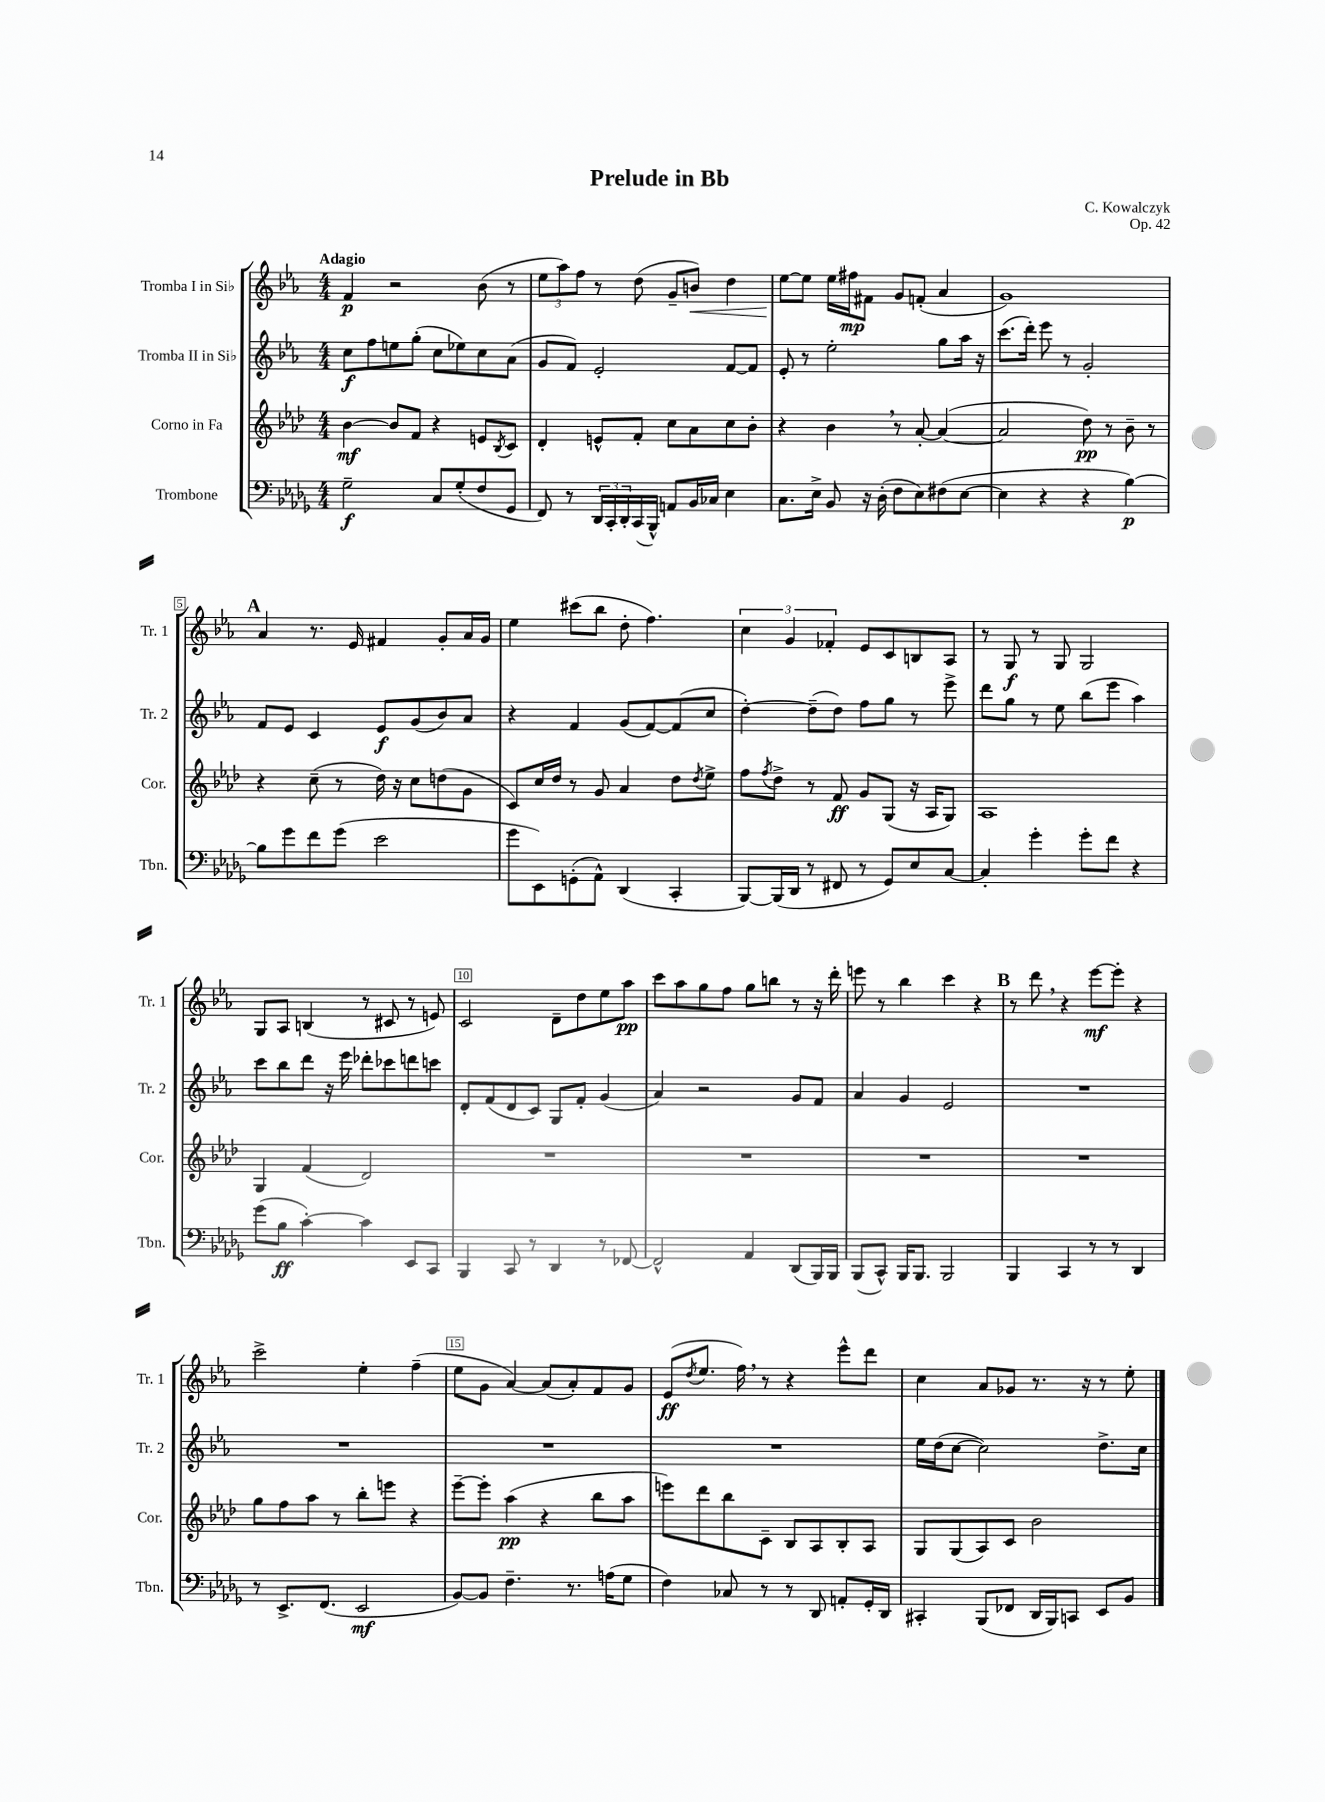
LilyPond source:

\header { title = "Prelude in Bb" composer = "C. Kowalczyk" opus = "Op. 42" }
<<
\new StaffGroup <<
\new Staff = "s0" \with { instrumentName = "Tromba I in Sib" shortInstrumentName = "Tr. 1" } {
    \clef treble \key ees \major \numericTimeSignature \time 4/4 \tempo "Adagio"
    f'4\p r2 bes'8( r8 |
    \tuplet 3/2 { ees''8 aes''8) f''8 } r8 d''8( g'8-- b'8\<) d''4 |
    ees''8~\! ees''8 ees''16 fis''16\mp fis'8 g'8 f'8-.( aes'4 |
    g'1) |
    \mark \markup { \bold "A" } aes'4 r8. ees'16 fis'4 g'8-. aes'16 g'16 |
    ees''4 cis'''8( bes''8 d''8-. f''4.) |
    \tuplet 3/2 { c''4 g'4 fes'4-. } ees'8 c'8 b8 aes8 |
    r8 g8\f r8 g8 g2 |
    g8 aes8 b4( r8 cis'8 r8 e'8) |
    c'2 d'8-- d''8 ees''8 aes''8\pp |
    c'''8 aes''8 g''8 f''8 g''8 b''8 r8 r16 d'''16-. |
    e'''8 r8 bes''4 c'''4 r4 |
    \mark \markup { \bold "B" } r8 d'''8 \breathe r4 ees'''8~\mf ees'''8-. r4 |
    c'''2-> ees''4-. f''4--( |
    ees''8 g'8 aes'4~) aes'8( aes'8-.) f'8 g'8 |
    ees'8\ff( \acciaccatura { d''8 } ees''8. f''16) \breathe r8 r4 ees'''8-^ d'''8 |
    c''4 aes'8 ges'8 r8. r16 r8 ees''8-. \bar "|." |
}
\new Staff = "s1" \with { instrumentName = "Tromba II in Sib" shortInstrumentName = "Tr. 2" } {
    \clef treble \key ees \major \numericTimeSignature \time 4/4
    c''8\f f''8 e''8 g''8-.( c''8 ees''8) c''8 aes'8( |
    g'8 f'8) ees'2-. f'8~ f'8 |
    ees'8-. r8 ees''2-. g''8 aes''16 r16 |
    c'''8.( d'''16-.) ees'''8 r8 g'2-. |
    \mark \markup { \bold "A" } f'8 ees'8 c'4 ees'8\f g'8( bes'8) aes'8 |
    r4 f'4 g'8( f'8~) f'8( c''8 |
    d''4~-.) d''8--( d''8) f''8 g''8 r8 ees'''8-> |
    d'''8 g''8 r8 ees''8 bes''8( ees'''8 aes''4) |
    c'''8 bes''8 d'''8 r16 ees'''16 des'''8-. ces'''8 d'''8 c'''8 |
    d'8-. f'8( d'8 c'8) g8 f'8-. g'4( |
    aes'4) r2 g'8 f'8 |
    aes'4 g'4 ees'2 |
    \mark \markup { \bold "B" } R1 |
    R1 |
    R1 |
    R1 |
    ees''16 d''16( c''8~ c''2) d''8.-> c''16 \bar "|." |
}
\new Staff = "s2" \with { instrumentName = "Corno in Fa" shortInstrumentName = "Cor." } {
    \clef treble \key aes \major \numericTimeSignature \time 4/4
    bes'4~\mf bes'8 f'8 r4 e'8 \acciaccatura { bes8 } c'8 |
    des'4-. e'8-^ f'8-. c''8 aes'8 c''8 bes'8-. |
    r4 bes'4 \breathe r8 aes'8~-. aes'4~( |
    aes'2 des''8\pp) r8 bes'8-- r8 |
    \mark \markup { \bold "A" } r4 c''8--( r8 des''16) r16 c''8 d''8( g'8 |
    c'8) c''16 des''16 r8 g'8 aes'4 des''8 \acciaccatura { des''8 } ees''8-> |
    f''8 \acciaccatura { f''8 } des''8-> r8 f'8\ff g'8 g8( r16 aes16 g8) |
    aes1 |
    g4 f'4( des'2) |
    R1 |
    R1 |
    R1 |
    \mark \markup { \bold "B" } R1 |
    g''8 f''8 aes''8 r8 bes''8-. e'''8 r4 |
    ees'''8~-- ees'''8-. aes''4\pp( r4 bes''8 aes''8 |
    e'''8) des'''8 bes''8 c'8-- bes8 aes8 bes8-. aes8 |
    g8 g8( aes8) c'8 bes'2 \bar "|." |
}
\new Staff = "s3" \with { instrumentName = "Trombone" shortInstrumentName = "Tbn." } {
    \clef bass \key des \major \numericTimeSignature \time 4/4
    ges2--\f c8 ges8-.( f8 ges,8 |
    f,8) r8 \tuplet 3/2 { des,16 c,16-. des,16-. } c,16( bes,,16-^) a,8 bes,16 ces16 ees4 |
    c8. ees16-> bes,8 r16 des16-.( f8 ees8) fis8( ees8~ |
    ees4 r4 r4 bes4~\p) |
    \mark \markup { \bold "A" } bes8 ges'8 f'8 ges'8( ees'2 |
    ges'8 ees,8) g,8-.( aes,8-^) des,4( c,4-. |
    bes,,8~) bes,,16( des,16 r8 fis,8 r8 ges,8) ees8 c8~ |
    c4-. ges'4-. ges'8-. f'8 r4 |
    ges'8( bes8\ff c'4~-.) c'4 ees,8 c,8 |
    bes,,4 c,8 r8 des,4 r8 fes,8~ |
    fes,2-^ aes,4 des,8( bes,,16) bes,,16 |
    bes,,8( c,8-^) bes,,16 bes,,8. bes,,2 |
    \mark \markup { \bold "B" } bes,,4 c,4 r8 r8 des,4 |
    r8 ees,8.-> f,8.( ees,2\mf |
    bes,8~) bes,8 f4.-- r8. a16( ges8 |
    f4) ces8 r8 r8 des,8 a,8-. ges,16-. des,16 |
    cis,4-. bes,,8( fes,8 des,16 bes,,16) c,8 ees,8 bes,8 \bar "|." |
}
>>
>>
\layout { \context { \Score \override BarNumber.break-visibility = ##(#f #t #t) barNumberVisibility = #(every-nth-bar-number-visible 5) \override BarNumber.stencil = #(make-stencil-boxer 0.1 0.3 ly:text-interface::print) } }
